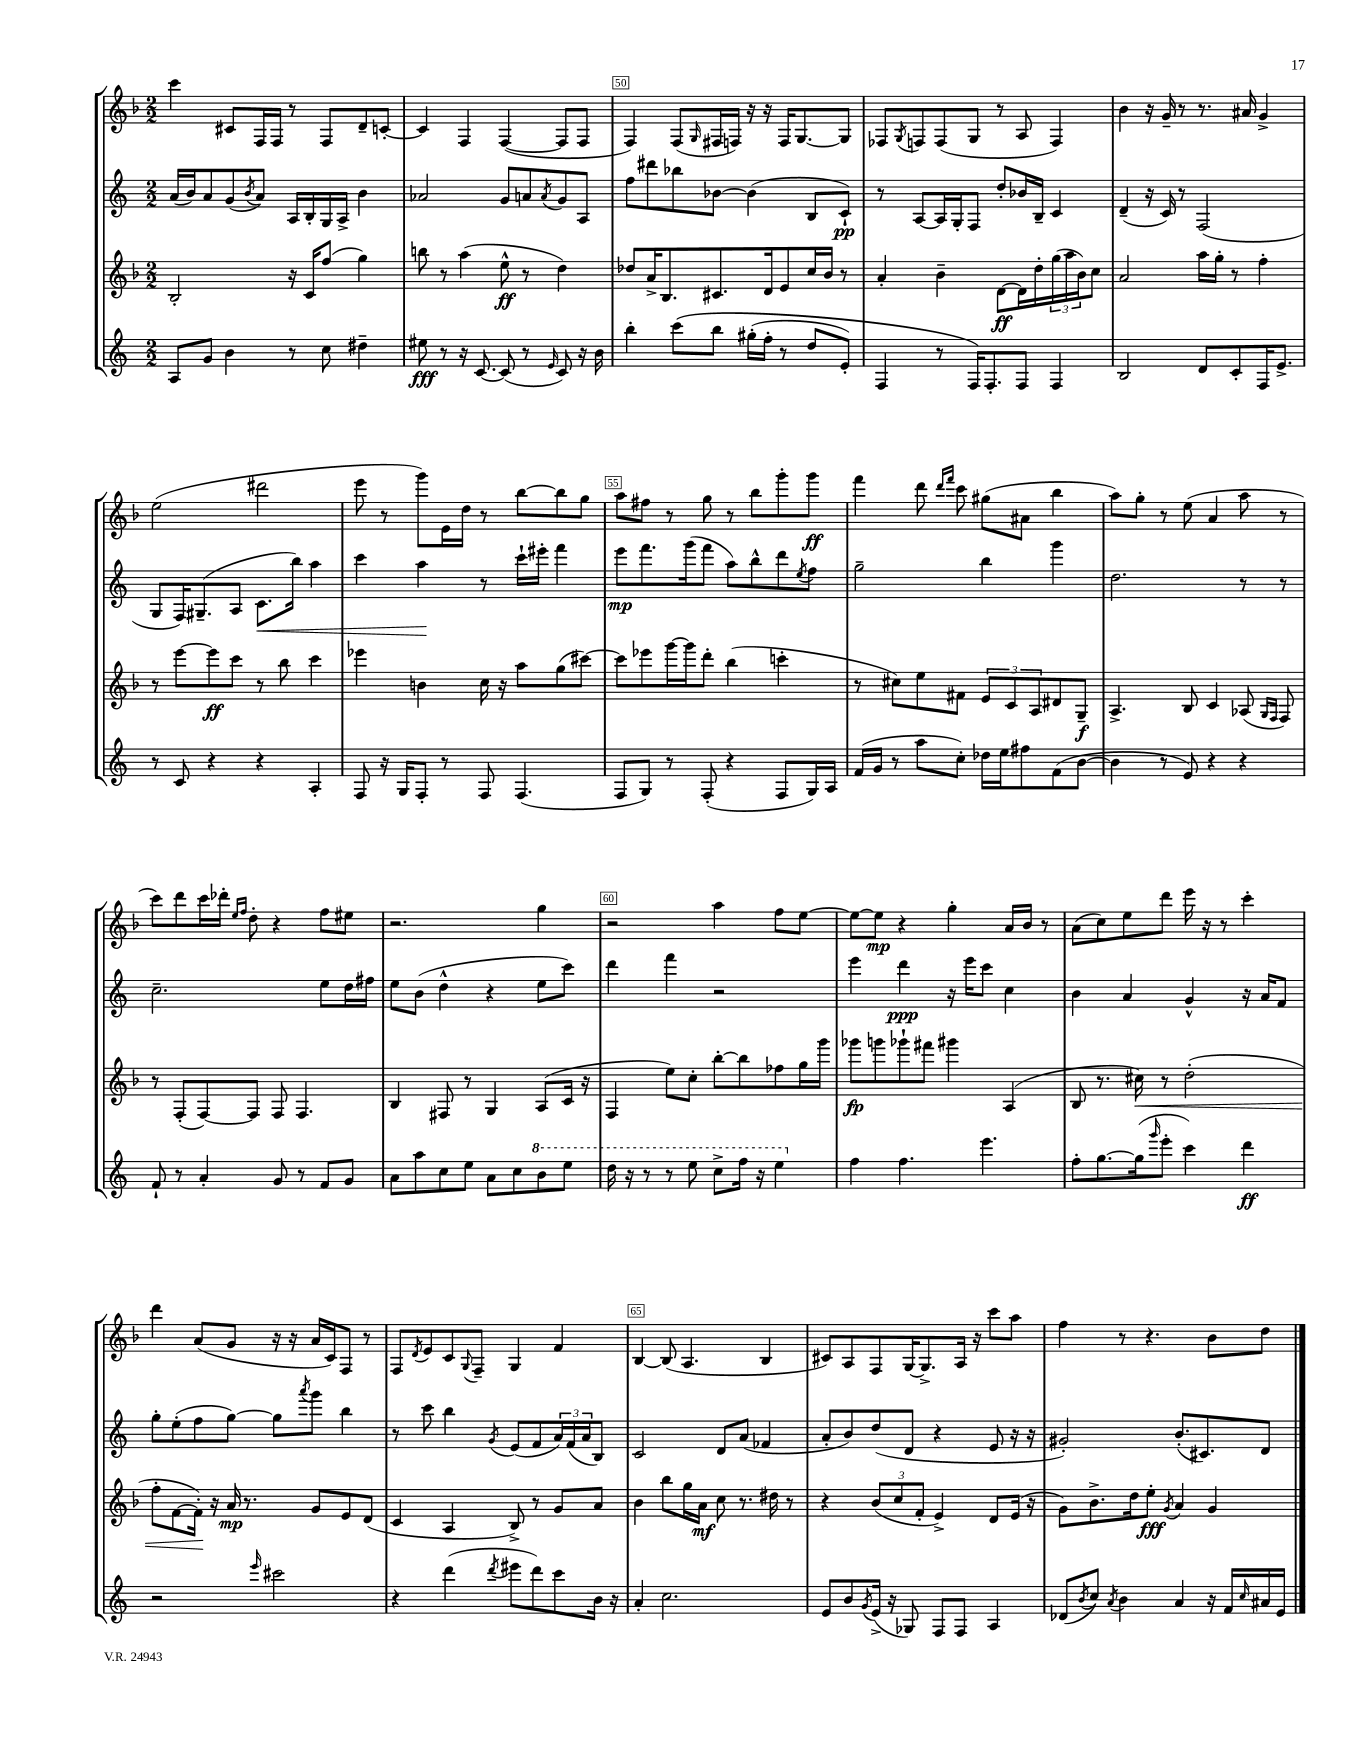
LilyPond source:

<<
\new StaffGroup <<
\new Staff = "s0" {
    \clef treble \key f \major \numericTimeSignature \time 2/2
    c'''4 cis'8 f16 f16 r8 f8 d'8-- c'8~-. |
    c'4 f4 f4~( f8 f8 |
    f4) f8( \grace { g16 } fis16 f16) r16 r16 f16 g8.~ g8 |
    fes8 \acciaccatura { g8 } f8 f8( g8 r8 a8 f4) |
    bes'4 r16 g'16-- r8 r8. ais'16 g'4-> |
    e''2( dis'''2 |
    e'''8 r8 g'''8) e'16 d''16 r8 bes''8~ bes''8 g''8 |
    a''8 fis''8 r8 g''8 r8 bes''8 g'''8-. g'''8\ff |
    f'''4 d'''8 \grace { d'''16 f'''16 } c'''8 gis''8( ais'8 bes''4 |
    a''8) g''8-. r8 e''8( a'4 a''8 r8 |
    c'''8) d'''8 c'''16 des'''16-. \grace { e''16 f''16 } d''8-. r4 f''8 eis''8 |
    r2. g''4 |
    r2 a''4 f''8 e''8~ |
    e''8~ e''8\mp r4 g''4-. a'16 bes'16 r8 |
    a'8( c''8) e''8 d'''8 e'''16 r16 r8 c'''4-. |
    d'''4 a'8( g'8 r16 r16 a'16 c'16) f8 r8 |
    f8 \acciaccatura { d'8 } e'8 c'8 \appoggiatura { g8 } f8-- g4 f'4 |
    bes4~ bes8( a4. bes4 |
    cis'8) a8 f8 g16~ g8.-> a16 r16 c'''8 a''8 |
    f''4 r8 r4. bes'8 d''8 \bar "|." |
}
\new Staff = "s1" {
    \clef treble \key c \major \numericTimeSignature \time 2/2
    a'16( b'16) a'8 g'8( \acciaccatura { b'8 } a'8) a16 b16-. g16 a16-> b'4 |
    aes'2 g'8 a'8 \acciaccatura { a'8 } g'8 a8 |
    f''8 dis'''8 bes''8 bes'8~ bes'4( b8 c'8-!\pp) |
    r8 a8~ a16 g16-. f8 d''8-. bes'16 b16-- c'4 |
    d'4--( r16 c'16) r8 f2( |
    g8 f16) gis8.--( a8 c'8.\< b''16) a''4 |
    c'''4 a''4\! r8 c'''16-! eis'''16-. f'''4 |
    e'''8\mp f'''8. g'''16( f'''8 a''8) b''8-^ d'''8 \acciaccatura { e''8 } f''8 |
    g''2-- b''4 g'''4 |
    d''2. r8 r8 |
    c''2.-- e''8 d''16 fis''16 |
    e''8 b'8( d''4-^ r4 e''8 c'''8) |
    d'''4 f'''4 r2 |
    e'''4 d'''4\ppp r16 e'''16 c'''8 c''4 |
    b'4 a'4 g'4-^ r16 a'16 f'8 |
    g''8-. e''8-.( f''8 g''8~) g''8 \acciaccatura { a'''8 } g'''8 b''4 |
    r8 c'''8 b''4 \acciaccatura { g'8 } e'8( f'8 \tuplet 3/2 { a'16) f'16( a'16 } b8) |
    c'2 d'8 a'8( fes'4 |
    a'8-. b'8) d''8( d'8 r4 e'8 r16 r16 |
    gis'2-.) b'8.-.( cis'8.) d'8 \bar "|." |
}
\new Staff = "s2" {
    \clef treble \key f \major \numericTimeSignature \time 2/2
    bes2-. r16 c'16 f''8( g''4) |
    b''8 r8 a''4( e''8-^\ff r8 d''4) |
    des''8 a'16-> bes8. cis'8. d'16 e'8 c''16 bes'16 r8 |
    a'4-. bes'4-- d'8~\ff d'16 d''16-. \tuplet 3/2 { g''16( a''16 bes'16) } c''8 |
    a'2 a''16 g''16-. r8 f''4-. |
    r8 e'''8~ e'''8\ff c'''8 r8 bes''8 c'''4 |
    ees'''4 b'4 c''16 r16 a''8 g''8( cis'''8~) |
    cis'''8 ees'''8 g'''16~ g'''16 d'''8-. bes''4( c'''4-. |
    r8 cis''8) e''8 fis'8 \tuplet 3/2 { e'8 c'8 a8 } dis'8 g8--\f |
    a4.-> bes8 c'4 aes8( \grace { g16 f16 } f8) |
    r8 f8-.( f8~) f8 f8 f4. |
    bes4 fis8 r8 g4 a8( c'16 r16 |
    f4 e''8) c''8-. bes''8~-. bes''8 fes''8 g''16 g'''16 |
    ges'''8\fp g'''8 ges'''8-! fis'''8 gis'''4 a4( |
    bes8 r8. cis''16\<) r8 d''2-.( |
    f''8-. f'8~ f'16-.\!) r16 a'16\mp r8. g'8 e'8 d'8( |
    c'4 a4 bes8->) r8 g'8 a'8 |
    bes'4 bes''8 g''16 a'16\mf c''8 r8. dis''16 r8 |
    r4 \tuplet 3/2 { bes'8( c''8 f'8-. } e'4->) d'8 e'16( r16 |
    g'8) bes'8.-> d''16 e''8-.\fff \acciaccatura { g'8 } a'4 g'4 \bar "|." |
}
\new Staff = "s3" {
    \clef treble \key c \major \numericTimeSignature \time 2/2
    a8 g'8 b'4 r8 c''8 dis''4-- |
    eis''8\fff r8 r16 c'8.~ c'8( r8 \grace { e'16 } c'8) r16 b'16 |
    b''4-. c'''8\( b''8 gis''16-.( f''16-. r8 d''8 e'8-.) |
    f4 r8 f16\) f8.-. f8 f4 |
    b2 d'8 c'8-. f16 e'8.-> |
    r8 c'8 r4 r4 a4-. |
    f8 r16 g16 f8-. r8 f8 f4.( |
    f8 g8) r8 f8-.( r4 f8 g16) a16 |
    f'16( g'16 r8 a''8 c''8-.) des''16 e''16 fis''8 f'8( b'8~ |
    b'4 r8 e'8) r4 r4 |
    f'8-! r8 a'4-. g'8 r8 f'8 g'8 |
    a'8 a''8 c''8 e''8 a'8 c''8 \ottava #1 b''8 e'''8 |
    d'''16 r16 r8 r8 e'''8 c'''8-> f'''16 r16 e'''4 \ottava #0 |
    f''4 f''4. e'''4. |
    f''8-. g''8.~ g''16( \grace { g'''16 } e'''8-. c'''4) d'''4\ff |
    r2 \grace { e'''16 } cis'''2 |
    r4 d'''4( \acciaccatura { d'''8 } eis'''8 d'''8) c'''8 b'16 r16 |
    a'4-. c''2. |
    e'8 b'8 \acciaccatura { g'8 } e'16->( r16 ges8) f8 f8 a4 |
    des'8( \acciaccatura { b'8 } c''8) \acciaccatura { a'8 } b'4 a'4 r16 f'16 \grace { c''16 } ais'16 e'16 \bar "|." |
}
>>
>>
\layout { \context { \Score currentBarNumber = #48 \override BarNumber.break-visibility = ##(#f #t #t) barNumberVisibility = #(every-nth-bar-number-visible 5) \override BarNumber.stencil = #(make-stencil-boxer 0.1 0.3 ly:text-interface::print) } }
